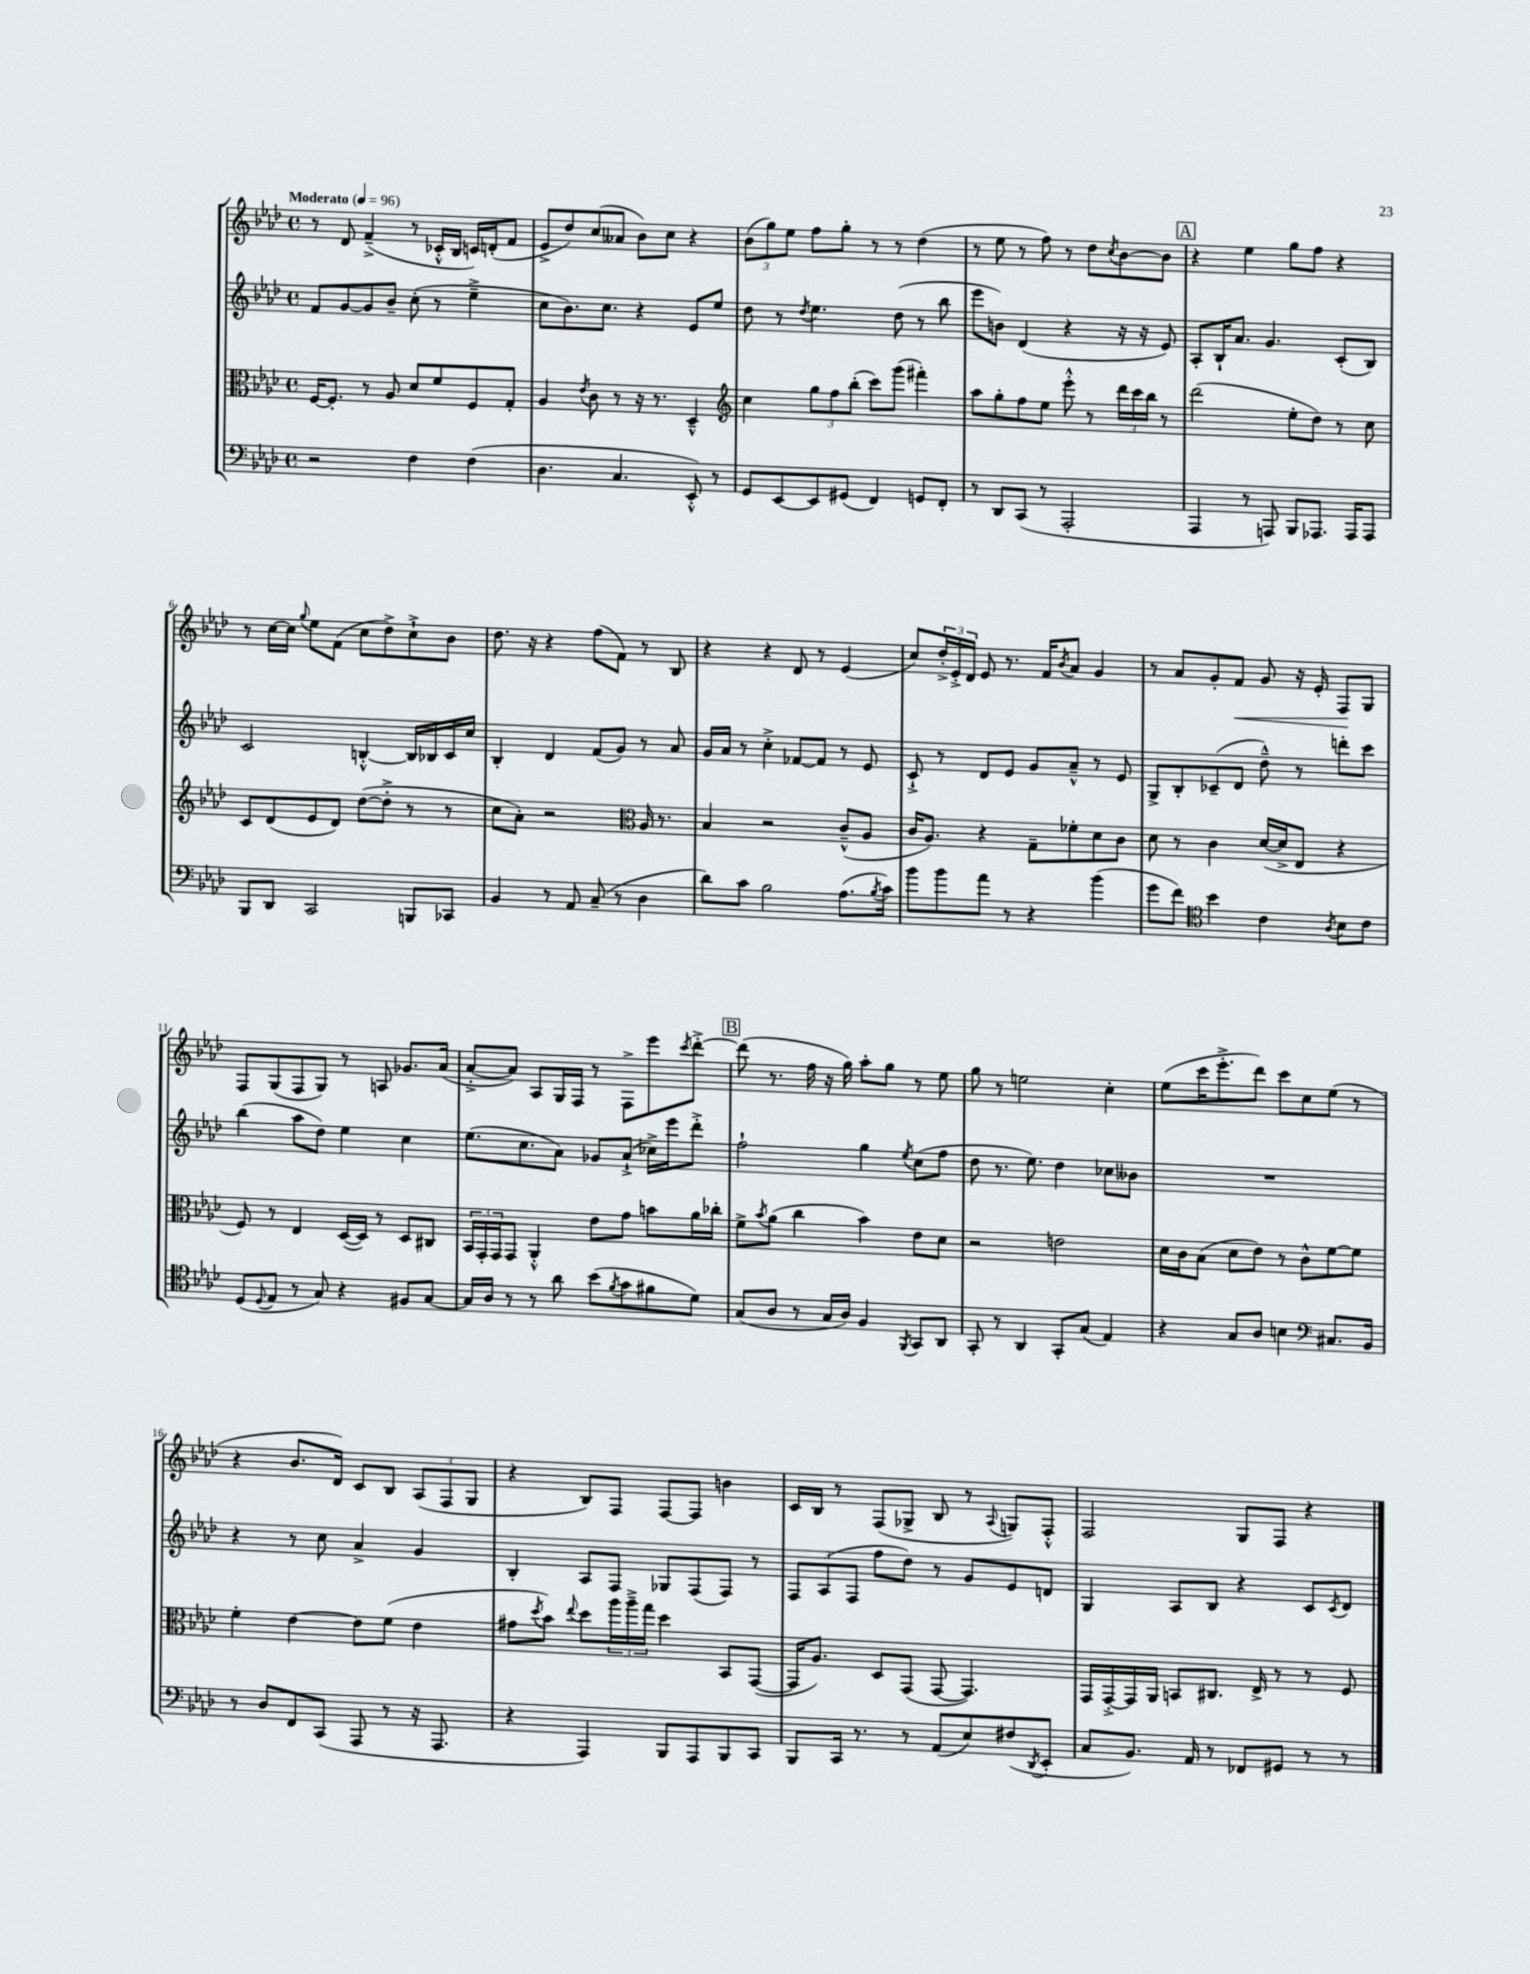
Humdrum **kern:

**kern	**kern	**kern	**kern
*staff4	*staff3	*staff2	*staff1
*clefF4	*clefC3	*clefG2	*clefG2
*k[b-e-a-d-]	*k[b-e-a-d-]	*k[b-e-a-d-]	*k[b-e-a-d-]
*M4/4	*M4/4	*M4/4	*M4/4
*met(c)	*met(c)	*met(c)	*met(c)
*MM96	*MM96	*MM96	*MM96
2r	[16F/LK	8f/L	8r
.	8.F'/]J	.	.
.	.	[8g/	8d-/
.	8r	8g/]	(4f~^/
.	8A-/	8b-~/J	.
4F\	8d-/L	(8cc'\	8r
.	8f/	8r	16c-'^^/LL
.	.	.	16B-/JJ
(4F\	8F/	4ee-~^\	16c/LL)
.	.	.	(16d'/J
.	8G'/J	.	8f/J
=	=	=	=
4.D-\	4A-/	8cc\L	8e-^/L
.	.	8.b-\)	8dd-/)
.	8qe-/	.	.
.	8c\	.	(8cc/
.	.	8.cc\J	.
4.C/	8r	.	8a--/J
.	16r	4r	8b-\L)
.	8.r	.	.
.	.	.	8cc\J
8EE-'^^/)	4D-~^^/	8e-/L	4r
8r	.	8ee-/J	.
=	=	=	=
*	*clefG2	*	*
8GG/L	4cc\	8dd-\	(12b-\L
.	.	.	12gg\)
[8EE-/	.	8r	.
.	.	.	12ee-\J
.	.	8qdd-/	.
8EE-/]	12gg\L	4.ee-\	8ff\L
.	12ff\	.	.
(8GG#/J	.	.	8gg'\J
.	(12bb-'\J	.	.
4FF/)	8ccc\L)	.	8r
.	(8ggg\J	(8dd-\	8r
8GG/L	4fff#'\)	8r	(4dd-\
8FF'/J	.	8bb-\	.
=	=	=	=
8r	8aa-\L	8eee-\L	8r
8DD-/L	8gg'\	8b\J)	8ee-\
(8CC/J	8ff\	(4d-/	8r
8r	8ee-\J	.	8ff\)
2AAA-'/	8eee-'^^\	4r	8r
.	8r	.	8dd-\L
.	.	.	8qcc/
.	24ddd-\LL	16r	[8b-\
.	24ccc\	.	.
.	.	16r	.
.	24bb-\JJ	.	.
.	8r	8e-/)	8b-\]J
=	=	=	=
4AAA-/	(2ddd-\	8A-'/L	4r
.	.	16B-`/K	.
.	.	8.a-/J	.
8r	.	.	4ee-\
8AAA/)	.	4.g/	.
8BBB-/L	8ee-'\L	.	8gg\L
8.AAA-/J	8dd-\J)	.	8ff\J
.	8r	(8c'/L	4r
16AAA-/LK	.	.	.
8AAA-/J	8cc\	8B-/J)	.
=	=	=	=
8BBB-/L	8c/L	2c/	8r
8DD-/J	(8d-/	.	[16cc\LL
.	.	.	16cc\]JJ
.	.	.	8qqgg/
2CC/	8e-/	.	8ee-\L
.	8d-/J)	.	(8f\J
.	([8dd-\L	[4B'^^/	8cc\L
.	8dd-'^\]J	.	8dd-^\)
8BBB/L	8r	16B/]LL	8cc`^\
.	.	16B-/	.
8CC-/J	8r	16c/	8b-\J
.	.	16cc/JJ	.
=	=	=	=
4BB-/	8cc\L	4B-'/	8.dd-\
.	8a-'\J)	.	.
.	.	.	16r
8r	2r	4d-/	4r
8AA-/	.	.	.
(8C~/	.	(8f/L	(8ff\L
8r	.	8g/J)	8f\J)
*	*clefC3	*	*
4D-\	16A-/	8r	8r
.	8.r	.	.
.	.	8a-/	8B-/
=	=	=	=
8d-\L)	4B-/	16g/LL	4r
.	.	16a-/JJ	.
8c\J	.	8r	.
2B-\	2r	4cc'^\	4r
.	.	[8f-/L	8d-/
.	.	8f-/]J	8r
(8.A-\L	(8c~^^/L	8r	(4e-/
.	8A-/J	8e-/	.
8qB-/	.	.	.
16c\Jk)	.	.	.
=	=	=	=
8b-\L	16c/LK	8c`^/	8cc/L)
.	8.A-/J)	.	.
8b-\	.	8r	24dd-'^/L
.	.	.	24e-'^/
.	.	.	24d-/JJ
8a-\J	4r	8d-/L	8e-/
8r	.	8e-/J	8.r
4r	8G~\L	8g/L	.
.	.	.	16f/LK
.	.	.	8qb-/
.	8f-'\	8a-~^^/J	8a-/J
(4b-\	8d-\	8r	4g/
.	8c\J	8e-/	.
=	=	=	=
8g\L	8d-\	8G^/L	8r
8f\J)	8r	8B-'/	8a-/L
*clefC4	*	*	*
4b-\	4c\	(8c-~/	8g'/
.	.	8d-/J	8f/J
4c\	([16d-/LL	8dd-~^^\)	8g/
.	16d-^/]J	.	.
.	8E-/J	8r	16r
.	.	.	16e-'/
8qA-/	.	.	.
8B-\L	4r	8ddd'\L	8F/L
8c\J	.	8ccc\J	8G/J
=	=	=	=
(8D-/L	8F/)	(4bb-\	8F/L
8qqD-/	.	.	.
8E-/J	8r	.	(8G/
8r	4E-/	8aa-\L	8F/
8G/)	.	8dd-\J)	8G/J)
4r	([16D-/LL	4ee-\	8r
.	16D-/]JJ)	.	.
.	8r	.	8A/
8F#/L	8D-/L	4cc\	8.g-/L
[8G/J	8C#/J	.	.
.	.	.	(16a-/Jk
=	=	=	=
16G/]LL	24BB-/LL	(8.ee-\L	[8a-'^/L
.	24GG'/	.	.
16A-/JJ	.	.	.
.	24GG/J	.	.
8r	8GG/J	.	8a-/]J)
.	.	8.cc\	.
8r	4AA-'^^/	.	8A-/L
8a-\	.	8a-\J)	16G/L
.	.	.	16F/JJ
(8b-\L	8e-\L	8g-/L	8r
8qf/	.	.	.
8g\	8g\J	(8a-`^/J	8F^\L
8f#\	8b\L	16cc-^\LL)	8eee-\
.	.	16eee-\J	.
.	.	.	8qccc/
8d-\J)	16a-\L	8ddd-'^\J	[8ddd-'^\J
.	16cc-'\JJ	.	.
=	=	=	=
(8G/L	8f^\L	2ff`\	(8ddd-\]
.	8qb-/	.	.
8A-/J	(8a-\J	.	8.r
8r	4cc\	.	.
.	.	.	16ff\
16G/LL	.	.	16r
16A-/JJ)	.	.	16gg\)
4F/	4b-\)	4gg\	8aa-'\L
.	.	.	8gg\J
8qFF/	.	8qee-/	.
8GG/L	8e-\L	(8cc\L	8r
8AA-/J	8d-\J	8ff\J	8ee-\
=	=	=	=
8GG'/	2r	8dd-\	8gg\
8r	.	8.r	8r
4AA-/	.	.	2ee\
.	.	8.ee-\)	.
8GG'/L	2e\	4dd-\	.
(8G/J	.	.	.
4E-/)	.	8cc-\L	4cc'\
.	.	8b--\J	.
=	=	=	=
4r	16d-\LL	1r	(8ee-\L
.	16c\J	.	.
.	(8B-\J	.	16ccc\K
.	.	.	8.eee-'^\
8G/L	8d-\L	.	.
8A-/J	8e-\J)	.	8ddd-\J)
4B\	8r	.	8ccc\L
.	8c^^\L	.	8cc\
*clefF4	*	*	*
8.C#/L	[8f\	.	(8ee-\J
.	8f\]J	.	8r
16BB-/Jk	.	.	.
=	=	=	=
8r	4f'\	4r	4r
8D-/L	.	.	.
8FF/	[4e-\	8r	8.b-/L
(8CC/J	.	8cc\	.
.	.	.	16d-/Jk)
8AAA-/	8e-\]L	4a-^/	8c/L
8r	(8f\J	.	8B-/J
16r	4e-\	4g/	(12A-/L
8.AAA-/	.	.	.
.	.	.	12F/
.	.	.	12G/J
=	=	=	=
4r	8g#\L	4B-'/	4r
.	8qdd-/	.	.
.	8b-\J)	.	.
.	8qqee-/	.	.
4AAA-/)	8dd-\L	8A-/L	8B-/L)
.	24aa-\L	8F/J	8F/J
.	24aa-~^\	.	.
.	24gg\JJ	.	.
8BBB-/L	4dd-\	8G-/L	[8F/L
8AAA-/	.	(8F/	8F/]J
8BBB-/	8BB-/L	8F/J)	4b\
8CC/J	([8GG/J	8r	.
=	=	=	=
8BBB-/L	16GG/]LK	12F/L	16c/LL
.	8.A-/J)	.	16B-/JJ
.	.	(12A-/	.
16CC/Jk	.	.	8r
.	.	12F/J	.
8.r	.	.	.
.	8D-/L	8ff\L	(8F/L
8r	(8GG/J	8dd-\J)	8G-^/J
(8AA-/L	[8GG/	8r	8B-/
8E-/)	4.GG/])	8g/L	8r
.	.	.	8qqA-/
(8F#/	.	8e-/	8G/L)
8qDD-/	.	.	.
8EE-'/J	.	8d/J	8F'^^/J
=	=	=	=
8C/L	16GG/LL	4G/	2F/
.	[16GG'^/	.	.
8.BB-/J)	16GG/]	.	.
.	16AA-/JJ	.	.
.	8BB/L	8A-/L	.
16AA-/	.	.	.
8r	8.C#/J	8B-/J	.
8FF-/L	.	4r	8G/L
.	16E-^/	.	.
8GG#/J	8r	.	8F/J
8r	8r	8c/L	4r
.	.	8qc/	.
8r	8F/	8d-/J	.
==	==	==	==
*-	*-	*-	*-
